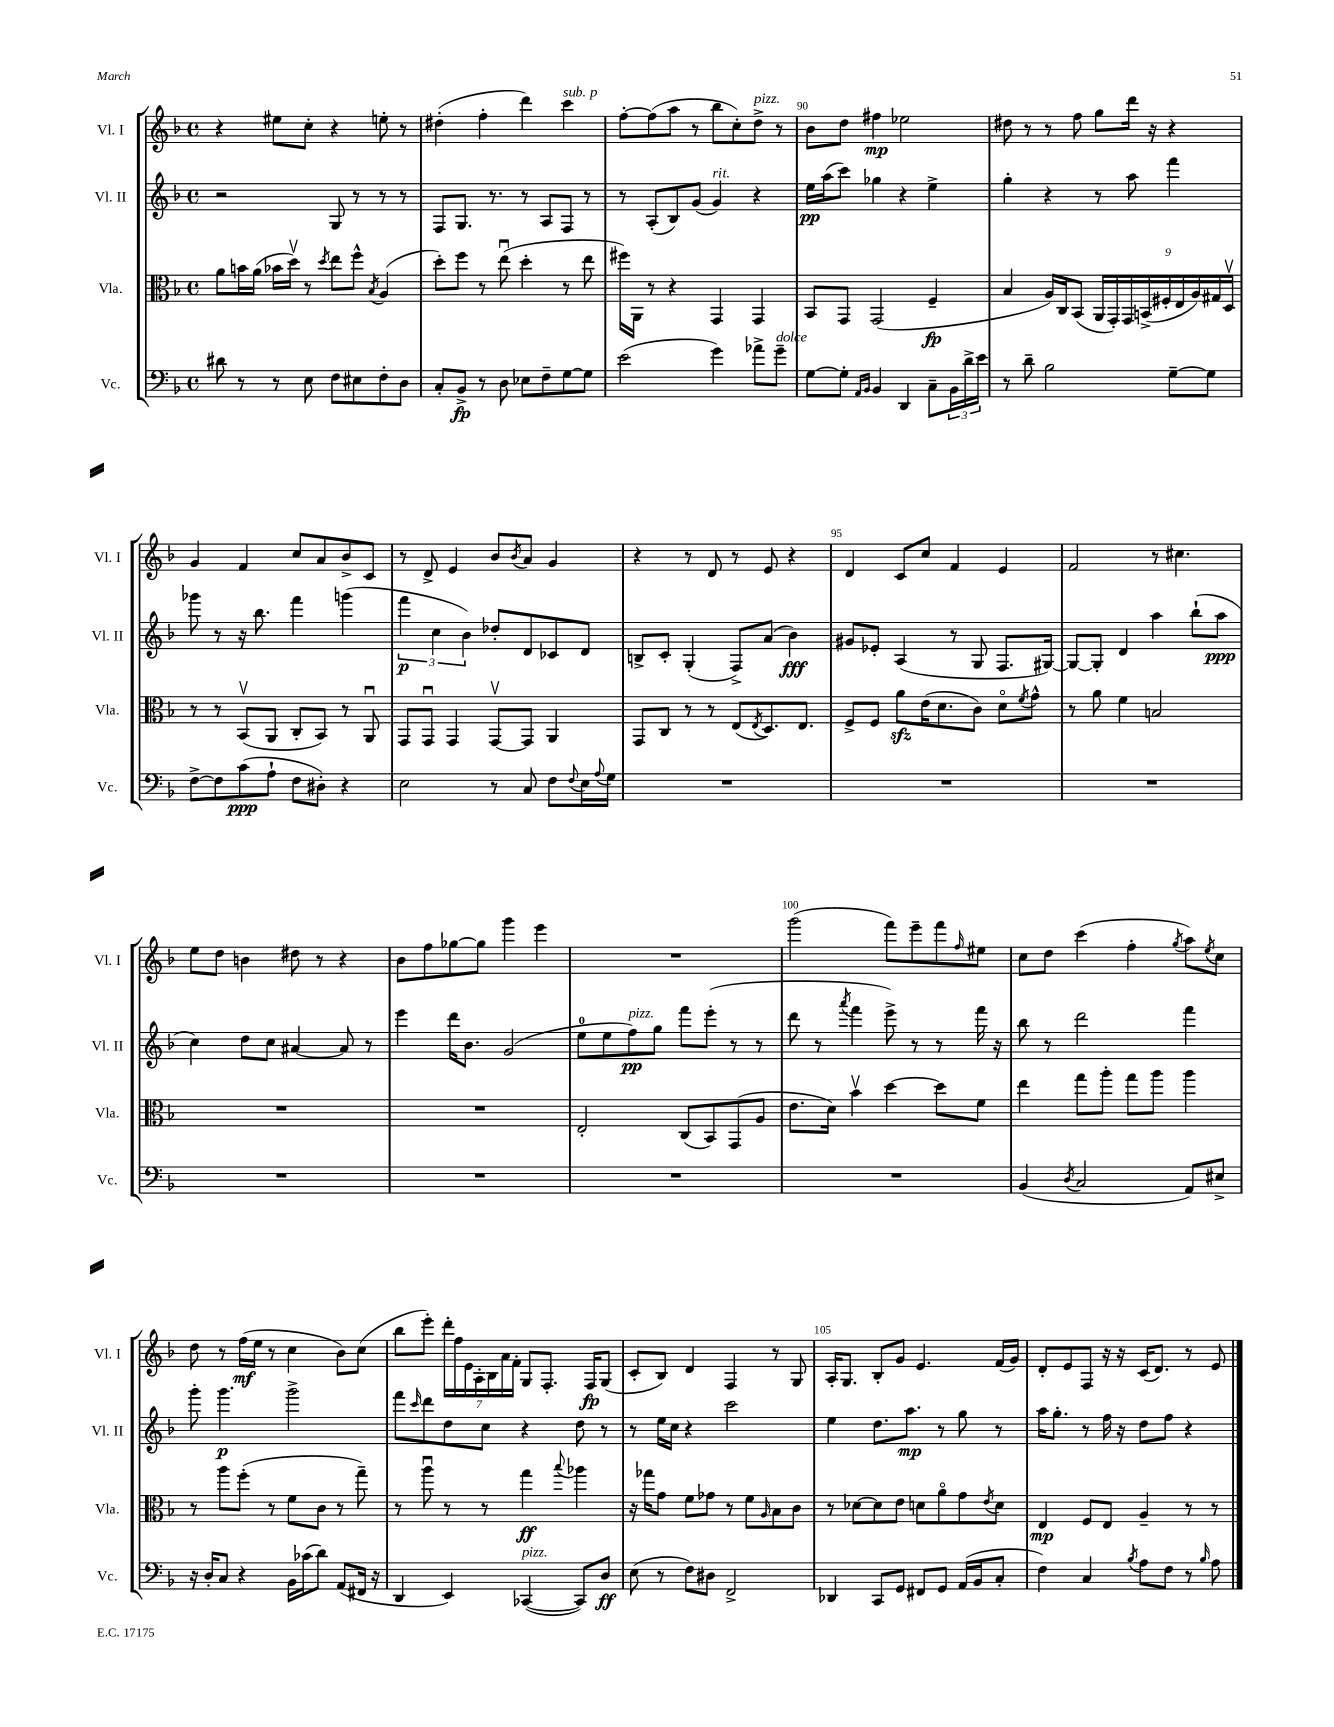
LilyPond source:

<<
\new StaffGroup <<
\new Staff = "s0" \with { instrumentName = "Vl. I" shortInstrumentName = "Vl. I" } {
    \clef treble \key f \major \defaultTimeSignature \time 4/4
    r4 eis''8 c''8-. r4 e''8-. r8 |
    dis''4-.( f''4-. d'''4) c'''4^\markup { \italic "sub. p" } |
    f''8~-. f''8( a''8 r8 bes''8 c''8-.) d''8->^\markup { \italic "pizz." } r8 |
    bes'8 d''8 fis''4\mp ees''2 |
    dis''8 r8 r8 f''8 g''8 d'''16 r16 r4 |
    g'4 f'4 c''8 a'8 bes'8-> c'8 |
    r8 d'8-> e'4 bes'8 \acciaccatura { bes'8 } a'8 g'4 |
    r4 r8 d'8 r8 e'8 r4 |
    d'4 c'8 c''8 f'4 e'4 |
    f'2 r8 cis''4. |
    e''8 d''8 b'4 dis''8 r8 r4 |
    bes'8 f''8 ges''8~ ges''8 g'''4 e'''4 |
    R1 |
    g'''2( f'''8) e'''8-- f'''8 \grace { f''16 } eis''8 |
    c''8 d''8 c'''4( f''4-. \acciaccatura { g''8 } a''8) \acciaccatura { e''8 } c''8 |
    d''8 r8 f''16\mf( e''16 r8 c''4 bes'8) c''8( |
    bes''8 e'''8-.) \tuplet 7/4 { d'''16-. f''16 e'16 a16-. bes16 a'16 f'16-. } g8 f8.-. f16\fp g8( |
    c'8-. bes8) d'4 f4 r8 g8 |
    a16-. g8. bes8-. g'8 e'4. f'16( g'16) |
    d'8-. e'8 f8 r16 r16 c'16( d'8.) r8 e'8 \bar "|." |
}
\new Staff = "s1" \with { instrumentName = "Vl. II" shortInstrumentName = "Vl. II" } {
    \clef treble \key f \major \defaultTimeSignature \time 4/4
    r2 g8 r8 r8 r8 |
    f8 g8. r8. r8 a8 f8 r8 |
    r8 a8-.( bes8) g'8( g'4^\markup { \italic "rit." }) r4 |
    e''16\pp a''16( c'''8) ges''4 r4 e''4-> |
    g''4-. r4 r8 a''8 f'''4 |
    ges'''8 r8 r16 bes''8. f'''4 g'''4( |
    \tuplet 3/2 { f'''4\p c''4 bes'4) } des''8-. d'8 ces'8 d'8 |
    b8-> c'8-. g4-.( f8->) a'8( bes'4\fff) |
    gis'8 ees'8-. a4( r8 g8 f8. gis16~) |
    gis8~ gis8-. d'4 a''4 bes''8-!( a''8\ppp |
    c''4) d''8 c''8 ais'4~ ais'8 r8 |
    e'''4 d'''16 bes'8. g'2( |
    e''8-0 e''8 f''8\pp^\markup { \italic "pizz." }) g''8 f'''8 e'''8-.( r8 r8 |
    d'''8 r8 \acciaccatura { a'''8 } f'''4 e'''8->) r8 r8 f'''16 r16 |
    bes''8 r8 d'''2 f'''4 |
    g'''8-. g'''4.\p g'''2-> |
    f'''8 \grace { c'''16 } d'''8 d''8 c''8 r4 d''8 r8 |
    r8 e''16 c''16 r4 c'''2 |
    e''4 d''8. a''8.\mp r8 g''8 r8 |
    a''16 g''8.-. r8 f''16 r16 d''8 f''8 r4 \bar "|." |
}
\new Staff = "s2" \with { instrumentName = "Vla." shortInstrumentName = "Vla." } {
    \clef alto \key f \major \defaultTimeSignature \time 4/4
    a'8 b'16 a'16( bes'16 d''16\upbow) r8 \acciaccatura { d''8 } e''8 f''8-^ \acciaccatura { bes8 } a4( |
    d''8-.) f''8 r8 e''8\downbow( d''4-. r8 e''8 |
    fis''16) a,16 r8 r4 g,4 g,4 |
    bes,8 g,8 g,2( f4--\fp |
    bes4 a16) c16 bes,8( \tuplet 9/8 { a,16 g,16-.) g,16 b,16->( fis16-. e16 a16) gis16 d16\upbow } |
    r8 r8 bes,8\upbow( a,8 c8-. bes,8) r8 a,8\downbow |
    g,8 g,8\downbow g,4 g,8~\upbow g,8 a,4 |
    g,8 c8 r8 r8 e8( \acciaccatura { e8 } d8.) e8. |
    f8-> f8 a'8\sfz e'16( d'8. c'8) d'8\flageolet \acciaccatura { f'8 } g'8-^ |
    r8 a'8 f'4 b2 |
    R1 |
    R1 |
    e2-. c8( bes,8) g,8( a8 |
    e'8. d'16) bes'4\upbow d''4~ d''8 f'8 |
    e''4 g''8 a''8-. g''8 a''8 a''4 |
    r8 a''8 f''8-.( r8 f'8 c'8 r8 g''8--) |
    r8 a''8\downbow r8 r8 g''4\ff \appoggiatura { bes''8 } aes''4 |
    r16 ges''16 g'8 f'8 ges'8 r8 f'8 \grace { a16 } bes8 c'8 |
    r8 des'8~ des'8 e'8 d'8 a'8\flageolet g'8 \acciaccatura { e'8 } d'8 |
    e4\mp f8 e8 a4-- r8 r8 \bar "|." |
}
\new Staff = "s3" \with { instrumentName = "Vc." shortInstrumentName = "Vc." } {
    \clef bass \key f \major \defaultTimeSignature \time 4/4
    dis'8 r8 r8 e8 f8 eis8 f8-. d8 |
    c8-. bes,8->\fp r8 d8 ees8 f8-- g8~ g8 |
    e'2( g'4) aes'8-> g'8--^\markup { \italic "dolce" } |
    g8~ g8-. \grace { a,16 bes,16 } bes,4 d,4 c8-- \tuplet 3/2 { bes,16 d'16-> e'16 } |
    r8 d'8-- bes2 g8~-- g8 |
    f8~-> f8 c'8\ppp( a8-! f8 dis8-.) r4 |
    e2 r8 c8 f8 \appoggiatura { f8 } e16 \appoggiatura { a8 } g16 |
    R1 |
    R1 |
    R1 |
    R1 |
    R1 |
    R1 |
    R1 |
    bes,4( \acciaccatura { d8 } c2 a,8) eis8-> |
    r16 d16-. c8 r4 bes,16 ces'16( d'8) a,8( fis,16 r16 |
    d,4 e,4) ces,4~^\markup { \italic "pizz." }( ces,8) d8\ff |
    e8( r8 f8) dis8 f,2-> |
    des,4 c,8 g,8 fis,8 g,8 a,16( bes,16 c8-. |
    f4) c4 \acciaccatura { bes8 } a8 f8 r8 \grace { bes16 } a8 \bar "|." |
}
>>
>>
\layout { \context { \Score currentBarNumber = #87 \override BarNumber.break-visibility = ##(#f #t #t) barNumberVisibility = #(every-nth-bar-number-visible 5) } }
